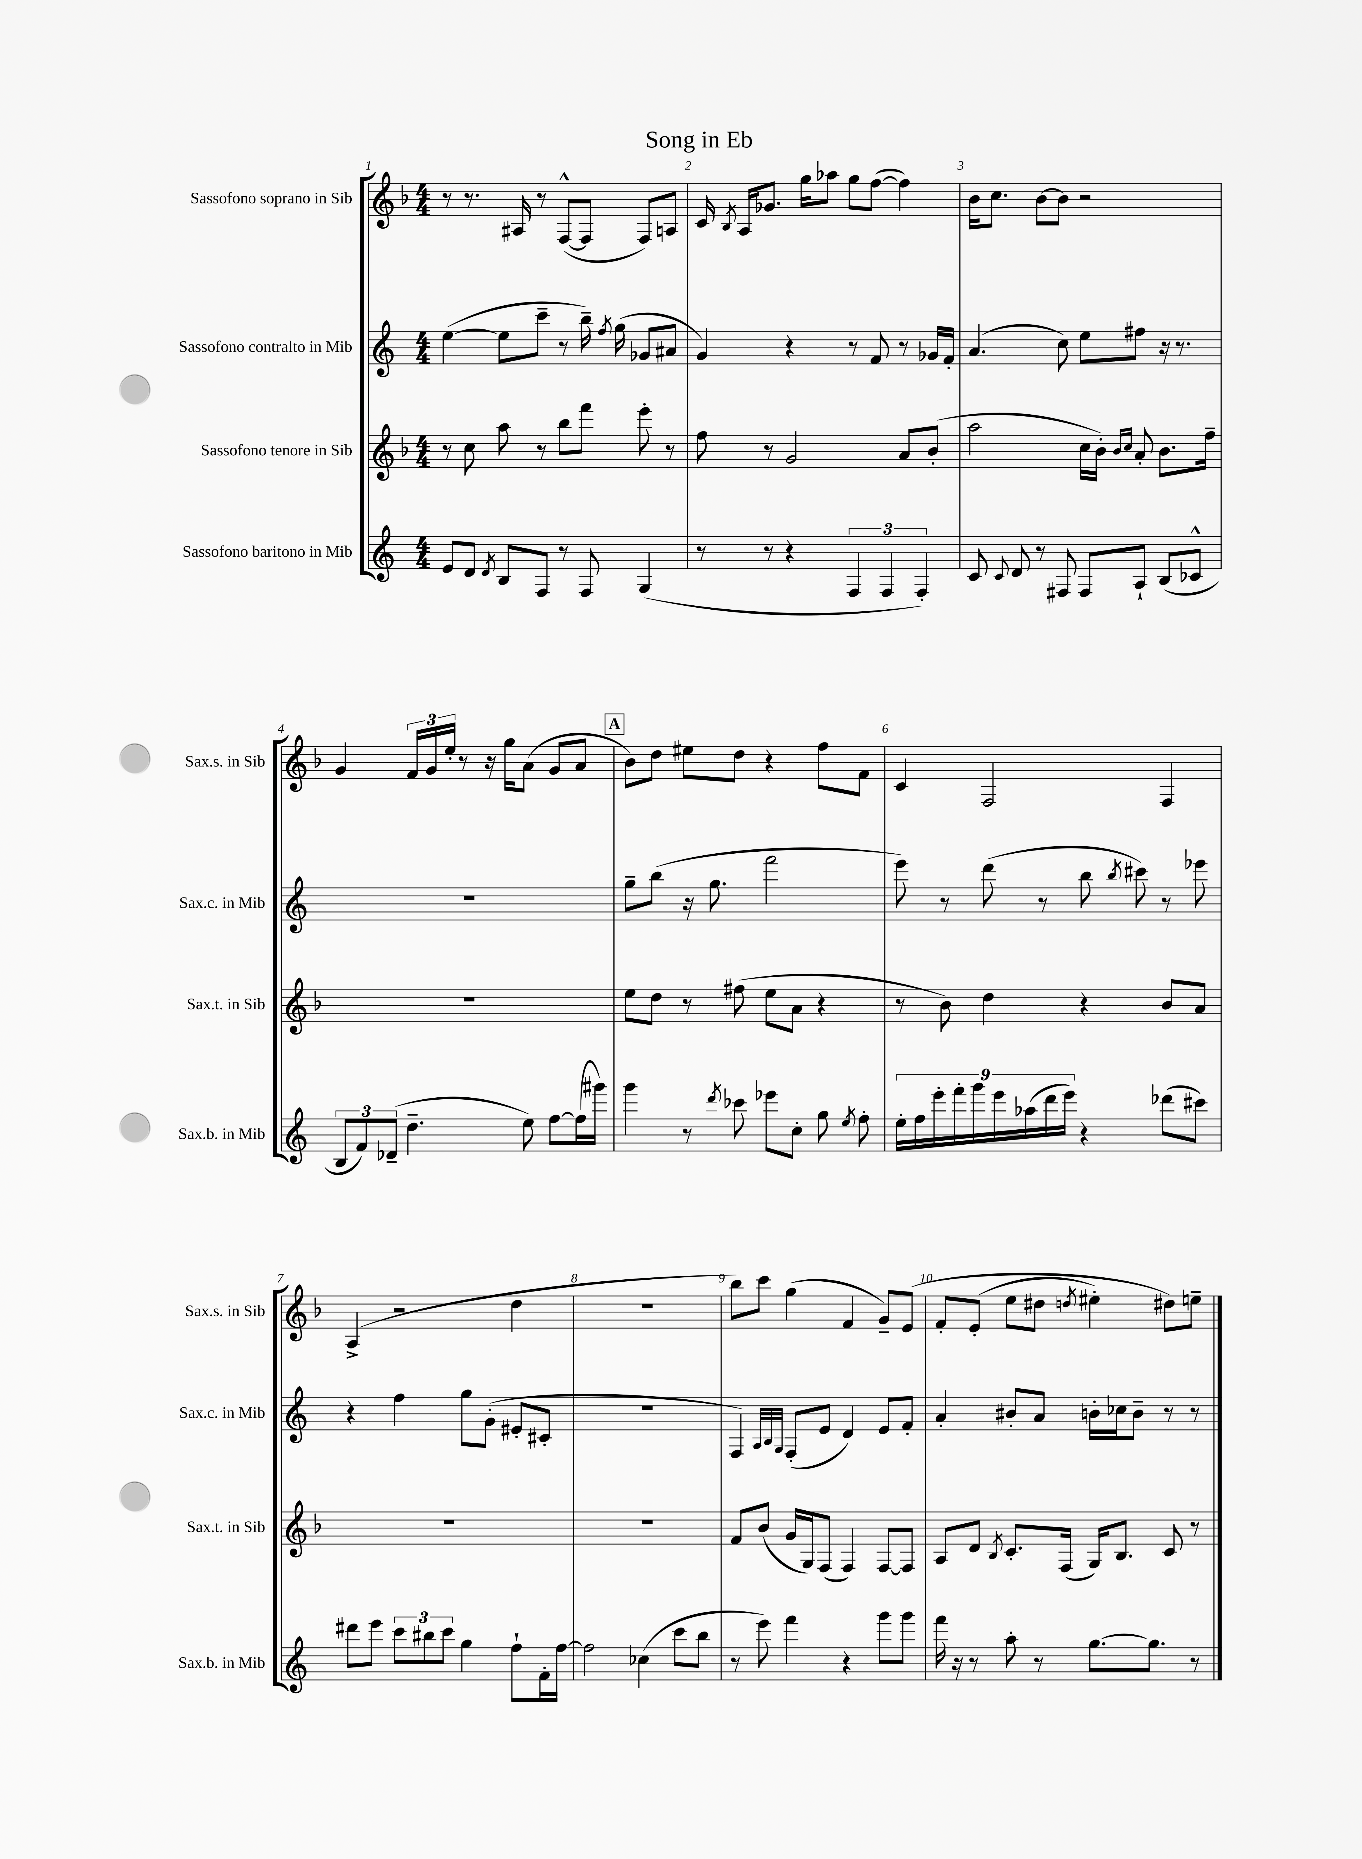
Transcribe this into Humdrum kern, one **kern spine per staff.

**kern	**kern	**kern	**kern
*part4	*part3	*part2	*part1
*staff4	*staff3	*staff2	*staff1
*I"Sassofono baritono in Mib	*I"Sassofono tenore in Sib	*I"Sassofono contralto in Mib	*I"Sassofono soprano in Sib
*I'Sax.b. in Mib	*I'Sax.t. in Sib	*I'Sax.c. in Mib	*I'Sax.s. in Sib
*clefG2	*clefG2	*clefG2	*clefG2
*k[]	*k[b-]	*k[]	*k[b-]
*M4/4	*M4/4	*M4/4	*M4/4
=1	=1	=1	=1
8e/L	8r	([4ee\	8r
8d/J	8cc\	.	8.r
8qd/	.	.	.
8B/L	8aa\	8ee\L]	.
.	.	.	16A#X/
8F/J	8r	8ccc~\J	8r
8r	8bb-\L	8r	([8F^^/L
8F/	8fff\J	16bb~\)	8F/J]
.	.	8qff/	.
.	.	(16gg\	.
(4G/	8eee'\	8g-X/L	8F/L)
.	8r	8a#X/J	8An/J
=2	=2	=2	=2
8r	8ff\	4g/)	16c/
.	.	.	8qB-/
.	.	.	16A/KL
8r	8r	.	8.g-X/J
4r	2g/	4r	.
.	.	.	16gg\KL
.	.	.	8aa-X\J
6F/	.	8r	8gg\L
.	.	8f/	([8ff\J
6F/	.	.	.
.	8a/L	8r	4ff\])
6F'/)	.	.	.
.	(8b-'/J	16g-X/LL	.
.	.	16f'/JJ	.
=3	=3	=3	=3
8c/	2aa\	(4.a/	16b-\KL
.	.	.	8.cc\J
8qqc/	.	.	.
8d/	.	.	.
8r	.	.	[8b-\L
8F#X/	.	8cc\)	8b-\J]
8F#/L	16cc\LL	8ee\L	2r
.	16b-'\JJ)	.	.
.	16qqb-/LL	.	.
.	16qqcc/JJ	.	.
8A`/J	8a'/	8ff#X\J	.
(8B/L	8.b-\L	16r	.
.	.	8.r	.
8c-X^^/J	.	.	.
.	16ff~\Jk	.	.
!!LO:LB:g=z
=4	=4	=4	=4
12B/L	1r	1r	4g/
12f/)	.	.	.
(12d-X~/J	.	.	.
4.dd~\	.	.	24f/LL
.	.	.	24g/
.	.	.	24ee'/JJ
.	.	.	8r
.	.	.	16r
.	.	.	16gg\KL
8ee\)	.	.	(8a\J
[8ff\L	.	.	8g/L
(16ff\L]	.	.	8a/J
16ggg#X\JJ)	.	.	.
!!LO:REH:place=s1:t=A
=5	=5	=5	=5
4ggg\	8ee\L	8gg~\L	8b-\L)
.	8dd\J	(8bb\J	8dd\J
8r	8r	16r	8ee#X\L
.	.	8.gg\	.
8qddd/	.	.	.
8ccc-X\	(8ff#X\	.	8dd\J
8eee-X\L	8ee\L	2fff\	4r
8cc'\J	8a\J	.	.
8gg\	4r	.	8ff\L
8qee/	.	.	.
8ff'\	.	.	8f\J
=6	=6	=6	=6
18ee'\LL	8r	8eee\)	4c/
18ff\	.	.	.
18eee'\	.	.	.
.	8b-\)	8r	.
18fff'\	.	.	.
18ggg\	.	.	.
.	4dd\	(8ddd\	2F/
18eee\	.	.	.
(18aa-X\	.	.	.
.	.	8r	.
18ddd\	.	.	.
18eee\JJ)	.	.	.
4r	4r	8bb\	.
.	.	8qbb/	.
.	.	8ccc#X\)	.
(8ddd-X\L	8b-/L	8r	4F/
8ccc#X\J)	8a/J	8eee-X\	.
!!LO:LB:g=z
=7	=7	=7	=7
8ddd#X\L	1r	4r	(4A^/
8eee\J	.	.	.
12ccc\L	.	4ff\	2r
12bb#X\	.	.	.
12ccc\J	.	.	.
4gg\	.	8gg\L	.
.	.	(8g'\J	.
8ff`\L	.	8e#X'/L	4dd\
16f'\L	.	8c#X'/J	.
[16ff\JJ	.	.	.
=8	=8	=8	=8
2ff\]	1r	1r	1r
(4cc-X\	.	.	.
8ccc\L	.	.	.
8bb\J	.	.	.
=9	=9	=9	=9
8r	8f/L	4F/)	8bb-\L)
8eee\)	(8b-/J	.	8ccc\J
.	.	32qqA/LLL	.
.	.	32qqB/	.
.	.	32qqG/JJJ	.
4fff\	16g/LL	(8F'/L	(4gg\
.	16G/J)	.	.
.	(8F/J	8e/J	.
4r	4F/)	4d/)	4f/
8ggg\L	[8F/L	8e/L	8g~/L)
8ggg\J	8F/J]	8f'/J	(8e/J
=10	=10	=10	=10
16fff\	8A/L	4a'/	8f'/L
16r	.	.	.
8r	8d/J	.	(8e'/J
.	8qB-/	.	.
8aa'\	8.c'/L	8b#X'/L	8ee\L
8r	.	8a/J	8dd#X\J
.	(16F/Jk	.	.
.	.	.	8qddn/
[8.gg\L	16G/KL)	16bn'\LL	4ee#X'\)
.	8.B-/J	16cc-X\J	.
.	.	8b~\J	.
8.gg\J]	.	.	.
.	8c/	8r	8dd#X\L)
8r	8r	8r	8een~\J
==	==	==	==
*-	*-	*-	*-
